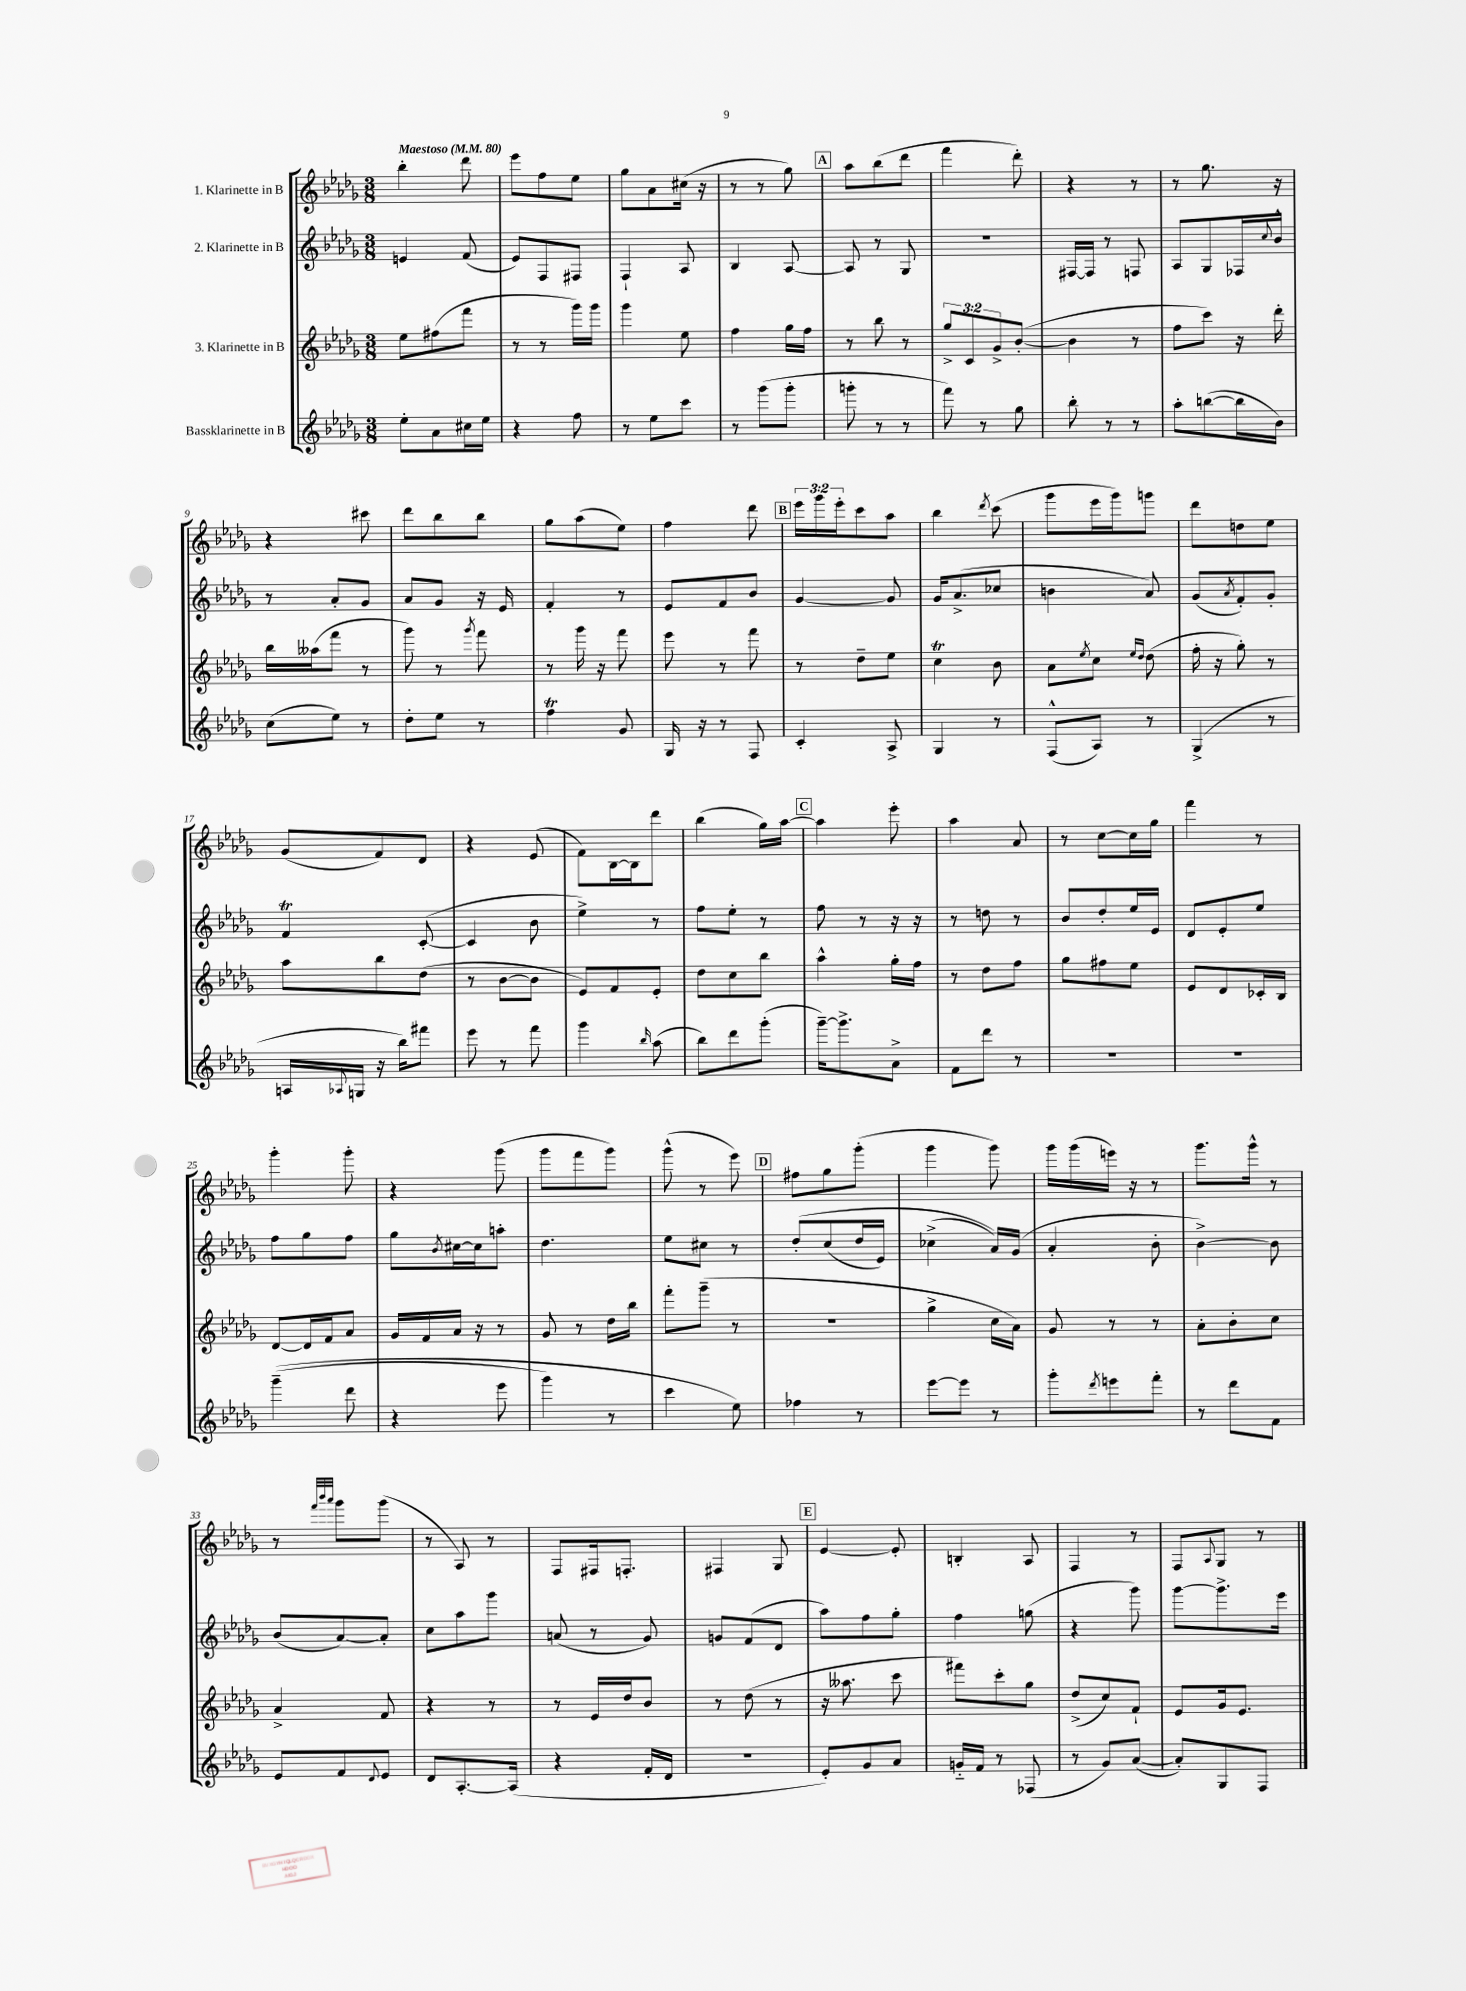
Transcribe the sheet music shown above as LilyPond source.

<<
\new StaffGroup <<
\new Staff = "s0" \with { instrumentName = "1. Klarinette in B" } {
    \clef treble \key des \major \numericTimeSignature \time 3/8 \override Staff.TupletNumber.text = #tuplet-number::calc-fraction-text \tempo "Maestoso" 4 = 80
    bes''4-. des'''8 |
    ees'''8 f''8 ees''8 |
    ges''8 aes'8 cis''16( r16 |
    r8 r8 ges''8) |
    \mark \markup { \box "A" } aes''8 bes''8( des'''8 |
    f'''4 des'''8-.) |
    r4 r8 |
    r8 ges''8. r16 |
    r4 cis'''8 |
    des'''8 bes''8 bes''8 |
    ges''8 aes''8( ees''8) |
    f''4 des'''8 |
    \mark \markup { \box "B" } \tuplet 3/2 { ees'''16 ges'''16 ees'''16-. } c'''8 aes''8 |
    bes''4 \acciaccatura { des'''8 } c'''8( |
    ges'''8 ees'''16 ges'''16) g'''8 |
    des'''8 d''8 ees''8 |
    ges'8( f'8) des'8 |
    r4 ees'8( |
    f'8) bes16~ bes16 des'''8 |
    bes''4( ges''16) aes''16~ |
    \mark \markup { \box "C" } aes''4 ees'''8-. |
    aes''4 aes'8 |
    r8 c''8~ c''16 ges''16 |
    f'''4 r8 |
    ges'''4-. ges'''8-. |
    r4 ges'''8( |
    ges'''8 f'''8 ges'''8) |
    ges'''8-^( r8 ees'''8) |
    \mark \markup { \box "D" } fis''8 ges''8 ges'''8-.( |
    ges'''4 ges'''8) |
    ges'''16 ges'''16( e'''16) r16 r8 |
    ges'''8. ges'''16-^ r8 |
    r8 \grace { f'''32 bes'''32 aes'''32 } ges'''8 ges'''8( |
    r8 aes8) r8 |
    f8 fis16 f8.-. |
    fis4 ges8 |
    \mark \markup { \box "E" } ees'4~ ees'8-. |
    b4-. aes8 |
    f4 r8 |
    f8 \appoggiatura { aes8 } ges8 r8 \bar "|." |
}
\new Staff = "s1" \with { instrumentName = "2. Klarinette in B" } {
    \clef treble \key des \major \numericTimeSignature \time 3/8
    e'4 f'8( |
    ees'8) f8 fis8 |
    f4-! aes8 |
    bes4 aes8~ |
    \mark \markup { \box "A" } aes8 r8 ges8 |
    R4. |
    fis16~ fis16 r8 f8 |
    aes8 ges8 fes16 \appoggiatura { c''8 } bes'16-^ |
    r8 aes'8-. ges'8 |
    aes'8 ges'8 r16 ees'16 |
    f'4-. r8 |
    ees'8 f'8 bes'8 |
    \mark \markup { \box "B" } ges'4~ ges'8 |
    ges'16 aes'8.->( ces''8 |
    b'4 aes'8) |
    ges'8( \acciaccatura { aes'8 } f'8-.) ges'8-. |
    f'4\trill c'8~-.( |
    c'4 bes'8 |
    ees''4->) r8 |
    f''8 ees''8-. r8 |
    \mark \markup { \box "C" } f''8 r8 r16 r16 |
    r8 d''8 r8 |
    bes'8 des''8-. ees''16 ees'16 |
    des'8 ees'8-. ees''8 |
    f''8 ges''8 f''8 |
    ges''8 \acciaccatura { bes'8 } cis''16~ cis''16 a''8-. |
    des''4. |
    ees''8 cis''8 r8 |
    \mark \markup { \box "D" } des''8-.\( c''8( des''16 ees'16) |
    ces''4->( aes'16)\) ges'16( |
    aes'4-. bes'8-. |
    bes'4~->) bes'8 |
    bes'8( aes'8~) aes'8-. |
    c''8 aes''8 ges'''8 |
    a'8( r8 ges'8) |
    g'8 f'8( des'8 |
    \mark \markup { \box "E" } aes''8) f''8 ges''8-. |
    f''4 g''8( |
    r4 ges'''8) |
    ges'''8~ ges'''8.-> ees'''16 \bar "|." |
}
\new Staff = "s2" \with { instrumentName = "3. Klarinette in B" } {
    \clef treble \key des \major \numericTimeSignature \time 3/8 \override Staff.TupletNumber.text = #tuplet-number::calc-fraction-text
    ees''8 fis''8( f'''8 |
    r8 r8 ges'''16) ges'''16 |
    ges'''4 ees''8 |
    f''4 ges''16 f''16 |
    \mark \markup { \box "A" } r8 bes''8 r8 |
    \tuplet 3/2 { ges''8-> c'8 ges'8-> } bes'8~-.( |
    bes'4 r8 |
    f''8 c'''8) r16 des'''16-. |
    bes''16 aeses''16( f'''8 r8 |
    ges'''8) r8 \acciaccatura { ges'''8 } f'''8 |
    r8 ges'''16 r16 f'''8 |
    ees'''8 r8 f'''8 |
    \mark \markup { \box "B" } r8 des''8-- ees''8 |
    c''4\trill bes'8 |
    aes'8 \acciaccatura { ees''8 } c''8 \grace { ees''16 des''16 } des''8( |
    f''16-. r16 ges''8-.) r8 |
    aes''8 bes''8 des''8( |
    r8 bes'8~ bes'8 |
    ees'8) f'8 ees'8-. |
    des''8 c''8 bes''8 |
    \mark \markup { \box "C" } aes''4-^ ges''16-. f''16 |
    r8 des''8 f''8 |
    ges''8 fis''8 ees''8 |
    ees'8 des'8 ces'16-. bes16 |
    des'8~ des'16 f'16 aes'8 |
    ges'16 f'16 aes'16 r16 r8 |
    ges'8 r8 des''16 bes''16 |
    f'''8-. ges'''8--( r8 |
    \mark \markup { \box "D" } R4. |
    ges''4-> c''16 aes'16) |
    ges'8 r8 r8 |
    aes'8-. bes'8-. c''8 |
    aes'4-> f'8 |
    r4 r8 |
    r8 ees'16 des''16 bes'8 |
    r8 des''8( r8 |
    \mark \markup { \box "E" } r16 aeses''8. c'''8 |
    fis'''8) c'''8-. ges''8 |
    des''8->( c''8) f'8-! |
    ees'8 ges'16 ees'8. \bar "|." |
}
\new Staff = "s3" \with { instrumentName = "Bassklarinette in B" } {
    \clef treble \key des \major \numericTimeSignature \time 3/8
    ees''8-. aes'8 cis''16 ees''16 |
    r4 f''8 |
    r8 ees''8 c'''8 |
    r8 ges'''8( ges'''8-. |
    \mark \markup { \box "A" } g'''8-. r8 r8 |
    f'''8) r8 ges''8 |
    bes''8-. r8 r8 |
    aes''8-. b''8~( b''16 bes'16) |
    c''8( ees''8) r8 |
    des''8-. ees''8 r8 |
    f''4\trill ges'8 |
    ges16 r16 r8 f8 |
    \mark \markup { \box "B" } c'4-. aes8-> |
    ges4 r8 |
    f8-^( aes8) r8 |
    ges4->( r8 |
    a16 \appoggiatura { aes8 } g16 r16 bes''16) fis'''8 |
    ees'''8 r8 f'''8 |
    ges'''4 \grace { bes''16 } aes''8( |
    bes''8) des'''8 ges'''8-.( |
    \mark \markup { \box "C" } ges'''16~--) ges'''8.-> aes'8-> |
    f'8 des'''8 r8 |
    R4. |
    R4. |
    ges'''4--(\( des'''8 |
    r4 ees'''8 |
    ges'''4) r8 |
    c'''4 ees''8\) |
    \mark \markup { \box "D" } fes''4 r8 |
    ees'''8~ ees'''8 r8 |
    ges'''8-. \acciaccatura { des'''8 } e'''8 f'''8-. |
    r8 des'''8 f'8 |
    ees'8 f'8 \appoggiatura { des'8 } ees'8 |
    des'8 aes8.~-. aes16( |
    r4 f'16-. des'16 |
    R4. |
    \mark \markup { \box "E" } ees'8-.) ges'8 aes'8 |
    g'16-_ f'16 r8 fes8( |
    r8 ges'8) aes'8~( |
    aes'8-.) ges8 f8 \bar "|." |
}
>>
>>
